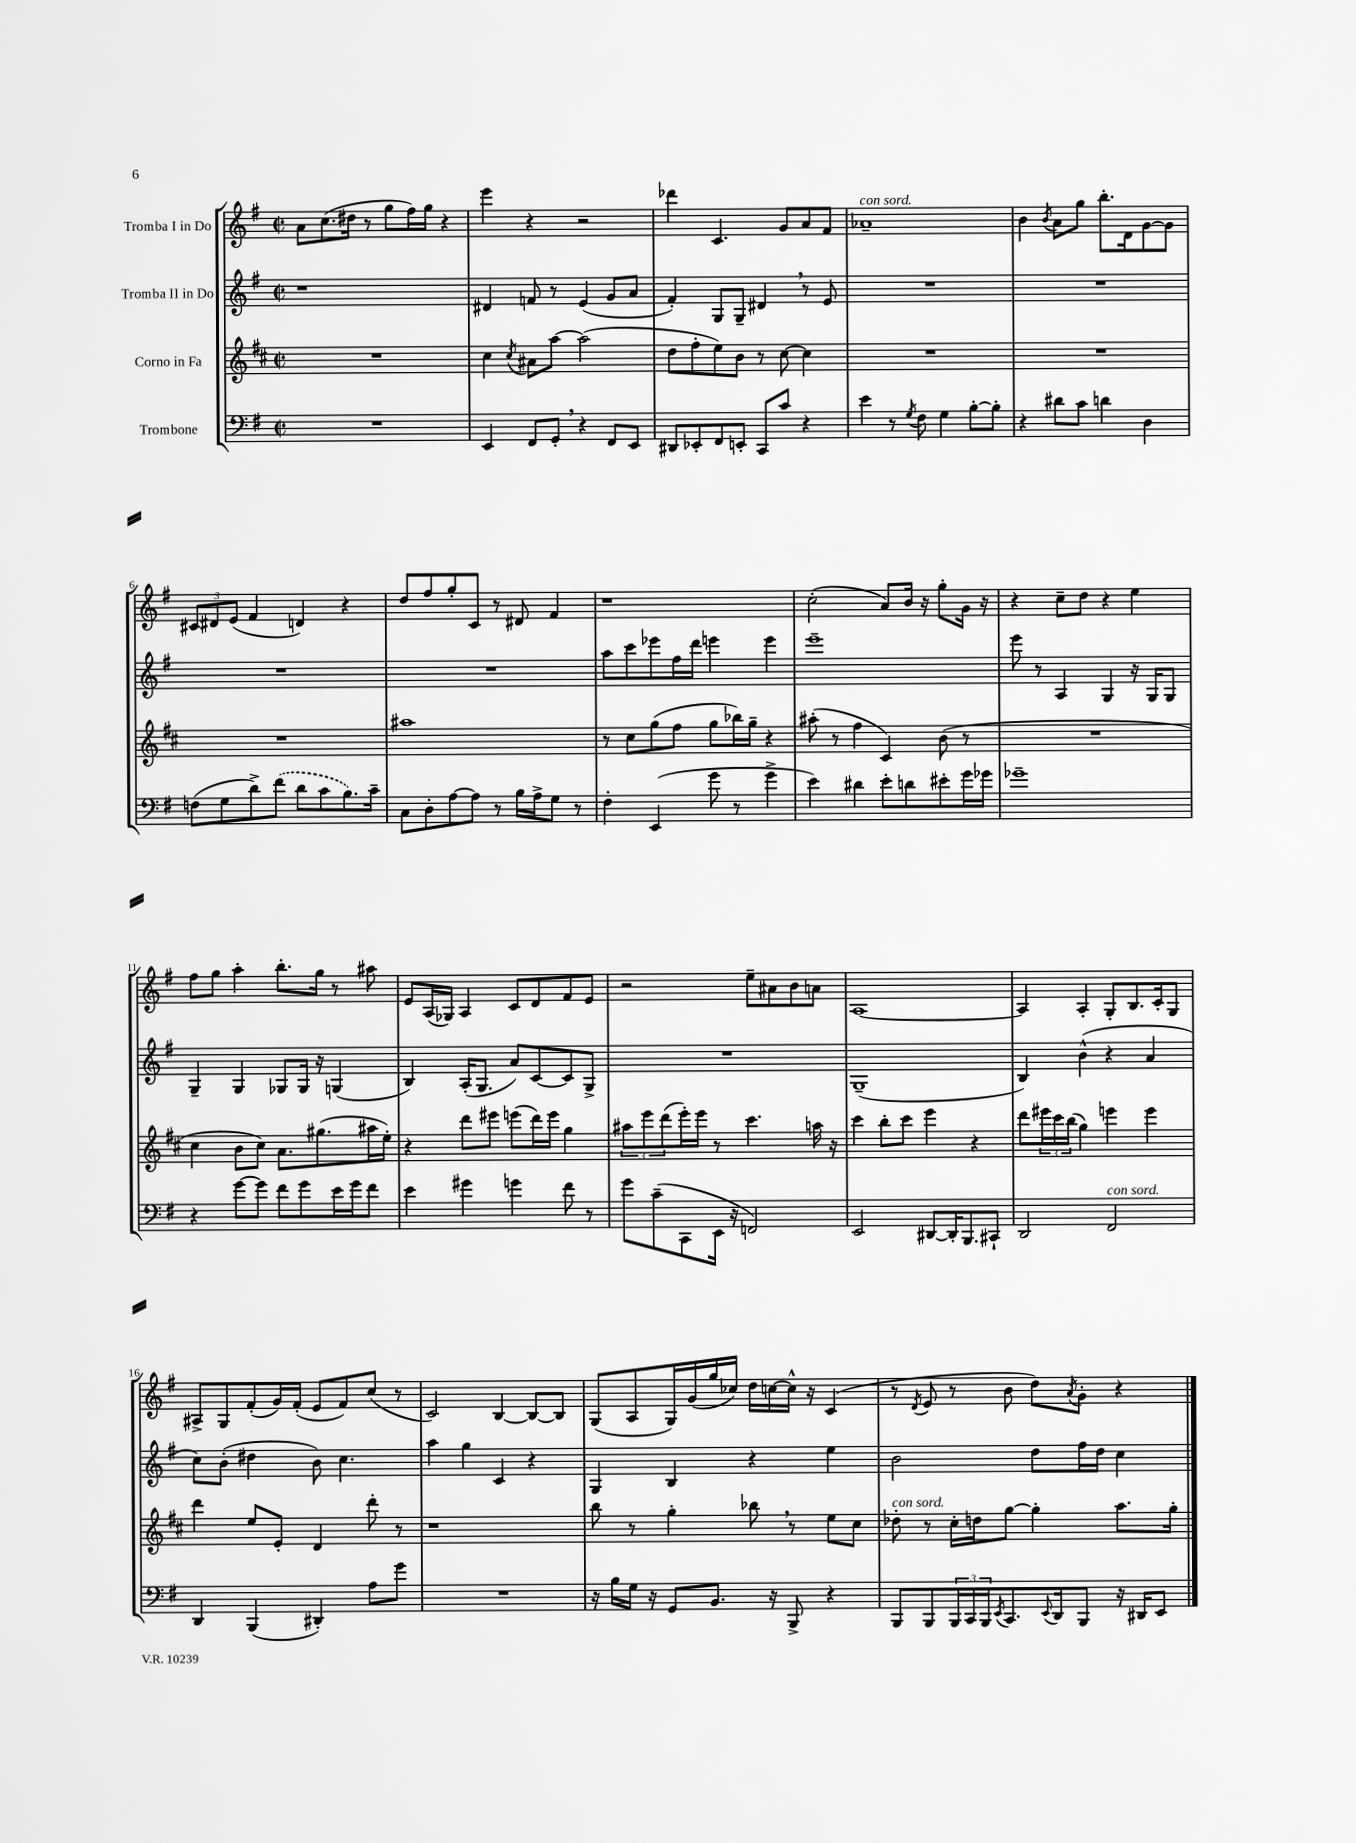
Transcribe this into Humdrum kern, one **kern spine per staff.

**kern	**kern	**kern	**kern
*part4	*part3	*part2	*part1
*staff4	*staff3	*staff2	*staff1
*I"Trombone	*I"Corno in Fa	*I"Tromba II in Do	*I"Tromba I in Do
*clefF4	*clefG2	*clefG2	*clefG2
*k[f#]	*k[f#c#]	*k[f#]	*k[f#]
*M2/2	*M2/2	*M2/2	*M2/2
*met(c|)	*met(c|)	*met(c|)	*met(c|)
=1	=1	=1	=1
1r	1r	1r	8a\L
.	.	.	(8.cc\
.	.	.	16dd#X\Jk
.	.	.	8r
.	.	.	8gg\L
.	.	.	16ff#\L)
.	.	.	16gg\JJ
.	.	.	4r
=2	=2	=2	=2
4EE/	4cc#\	4d#X/	4eee\
.	8qcc#/	.	.
8FF#/L	8a#X\L	8fn/	4r
8GG',/J	[8aa\J	8r	.
4r	(2aa\]	(4e/	2r
8FF#/L	.	8g/L	.
8EE/J	.	8a/J	.
=3	=3	=3	=3
8DD#X/L	8dd\L	4f#'/)	4ddd-X\
8EE-X'/	8ff#'\	.	.
8FF#/	8ee\)	8G/L	4.c/
8EEn'/J	8b\J	8G~/J	.
8CC/L	8r	4d#X,/	.
8c/J	[8cc#\	.	8g/L
4r	4cc#\]	8r	8a/
.	.	8e/	8f#/J
=4	=4	=4	=4
!	!	!	!LO:TX:a:i:t=con sord.
4e\	1r	1r	1a-X~
8r	.	.	.
8qG/	.	.	.
8F#\	.	.	.
4G\	.	.	.
[8B'\L	.	.	.
8B'\J]	.	.	.
=5	=5	=5	=5
4r	1r	1r	4b\
.	.	.	8qb/
8d#X\L	.	.	8a\L
8c\J	.	.	8gg\J
4dn\	.	.	8.bb'\L
.	.	.	16d\k
4D\	.	.	[8g\
.	.	.	8g\J]
!!LO:LB:g=z
=6	=6	=6	=6
(8Fn\L	1r	1r	12c#X/L
.	.	.	12d#X/
8G\	.	.	.
.	.	.	(12e/J
8d^\)	.	.	4f#/
(8f#\J	.	.	.
8d\L	.	.	4dn/)
8c\	.	.	.
8.B\)	.	.	4r
16c~\Jk	.	.	.
=7	=7	=7	=7
8C\L	1aa#X	1r	8dd/L
8D'\	.	.	8ff#/
[8A\	.	.	8gg'/
8A\J]	.	.	8c/J
8r	.	.	8r
16B\LL	.	.	8d#X/
16A^\J	.	.	.
8G\J	.	.	4f#/
8r	.	.	.
=8	=8	=8	=8
4F#'\	8r	8aa\L	1r
.	8cc#\L	8ccc\	.
(4EE/	(8gg\	8eee-X\	.
.	8ff#\J	16ff#\L	.
.	.	16ddd\JJ	.
8g\	8gg\L	4eeen\	.
8r	16bb-X\L)	.	.
.	16gg~\JJ	.	.
4g^\	4r	4eee\	.
=9	=9	=9	=9
4e\)	(8aa#X'\	1eee~	(2cc'\
.	8r	.	.
4d#X\	4ff#\	.	.
8e'\L	4c#/)	.	8a/L)
8dn\	.	.	16b/Jk
.	.	.	16r
8e#X'\	(8b\	.	8gg'\L
16g\L	8r	.	16g\Jk
16g-X\JJ	.	.	16r
=10	=10	=10	=10
1g-X~	1r	8eee\	4r
.	.	8r	.
.	.	4A/	8cc~\L
.	.	.	8dd\J
.	.	4G/	4r
.	.	16r	4ee\
.	.	16G/KL	.
.	.	8G/J	.
!!LO:LB:g=z
=11	=11	=11	=11
4r	4cc#\	4G~/	8ff#\L
.	.	.	8gg\J
[8g\L	8b\L	4G/	4aa'\
8g\J]	8cc#\J)	.	.
8f#\L	8.a\L	8G-X/L	8.bb'\L
8g\	.	16G-/Jk	.
.	(8.gg#X\	16r	16gg\Jk
16e\L	.	(4Gn/	8r
16g\J	.	.	.
8f#\J	16aa#X\L	.	8aa#X\
.	16ee'\JJ)	.	.
=12	=12	=12	=12
4e\	4r	4B/)	8e/L
.	.	.	(16A/L
.	.	.	16G-X/JJ)
4g#X\	8ddd\L	(16A'/KL	4A/
.	.	8.G/J	.
.	8eee#X\J	.	.
4gn\	(8eeen\L	8a/L)	8c/L
.	16ddd\L)	[8c/	8d/
.	16eee\JJ	.	.
8f#\	4gg\	8c/]	8f#/
8r	.	8G^/J	8e/J
=13	=13	=13	=13
8g\L	12aa#X\L	1r	2r
.	12eee\	.	.
(8c~\	.	.	.
.	(12ddd\	.	.
8CC\	16eee'\L)	.	.
.	16eee\JJ	.	.
16EE\Jk	8r	.	.
16r	.	.	.
2FFn/)	4.ccc#\	.	8ee~\L
.	.	.	8a#X\
.	.	.	8b\
.	16aan\	.	8an\J
.	16r	.	.
=14	=14	=14	=14
2EE/	4ccc#\	(1G~	[1A
.	8bb'\L	.	.
.	8ccc#\J	.	.
[8DD#X/L	4eee\	.	.
16DD#'/K]	.	.	.
8.BBB/	.	.	.
.	4r	.	.
8CC#X`/J	.	.	.
=15	=15	=15	=15
2DD/	8ddd\L	4B/)	4A/]
.	24eee#X\L	.	.
.	24ccc#\	.	.
.	(24bb\JJ	.	.
.	4gg\)	(4b^^\	4A'/
!LO:TX:a:i:t=con sord.	!	!	!
2FF#/	4eeen\	4r	8G'/L
.	.	.	8.B/
.	4eee\	4a/	.
.	.	.	16c'/k
.	.	.	8G/J
!!LO:LB:g=z
=16	=16	=16	=16
4DD/	4ddd\	8cc\L)	8A#X^/L
.	.	(8b'\J	8G/
(4BBB/	8ee/L	4dd#X\	(8f#'/
.	8e'/J	.	16g/L)
.	.	.	(16f#'/JJ
4DD#X'/)	4d/	8b\)	8e/L
.	.	4.cc\	8f#/)
8A\L	8ddd'\	.	(8cc/J
8g\J	8r	.	8r
=17	=17	=17	=17
1r	1r	4aa\	2c/)
.	.	4gg\	.
.	.	4c/	[4B/
.	.	4r	8B/L_
.	.	.	8B/J]
=18	=18	=18	=18
16r	8bb\	4G/	(8G/L
16B\LL	.	.	.
16G\JJ	8r	.	8A/
16r	.	.	.
8GG/L	4gg'\	4B/	16G/L)
.	.	.	(16g/
8.BB/J	.	.	16gg/
.	.	.	16cc-X/JJ)
.	8bb-X,\	4r	16dd\LL
16r	.	.	[16ccn\
8BBB^/	8r	.	16cc^^\JJ]
.	.	.	16r
4r	8ee\L	4ee\	(4c/
.	8cc#\J	.	.
=19	=19	=19	=19
!	!LO:TX:a:i:t=con sord.	!	!
8BBB/L	8dd-X'\	2b\	8r
.	.	.	8qd/
8BBB/	8r	.	8e/
24BBB/L	16cc#'\LL	.	8r
24CC/	.	.	.
.	16ddn\J	.	.
24BBB/J	.	.	.
8qEE/	.	.	.
8.CC/	[8gg\J	.	8b\
.	4gg'\]	8dd\L	8dd\L)
8qqEE/	.	.	.
16DD/k	.	.	.
.	.	.	8qa/
8BBB/J	.	16ff#\L	8g'\J
.	.	16dd\JJ	.
16r	8.aa\L	4cc\	4r
16DD#X/KL	.	.	.
8EE/J	.	.	.
.	16gg'\Jk	.	.
==	==	==	==
*-	*-	*-	*-
